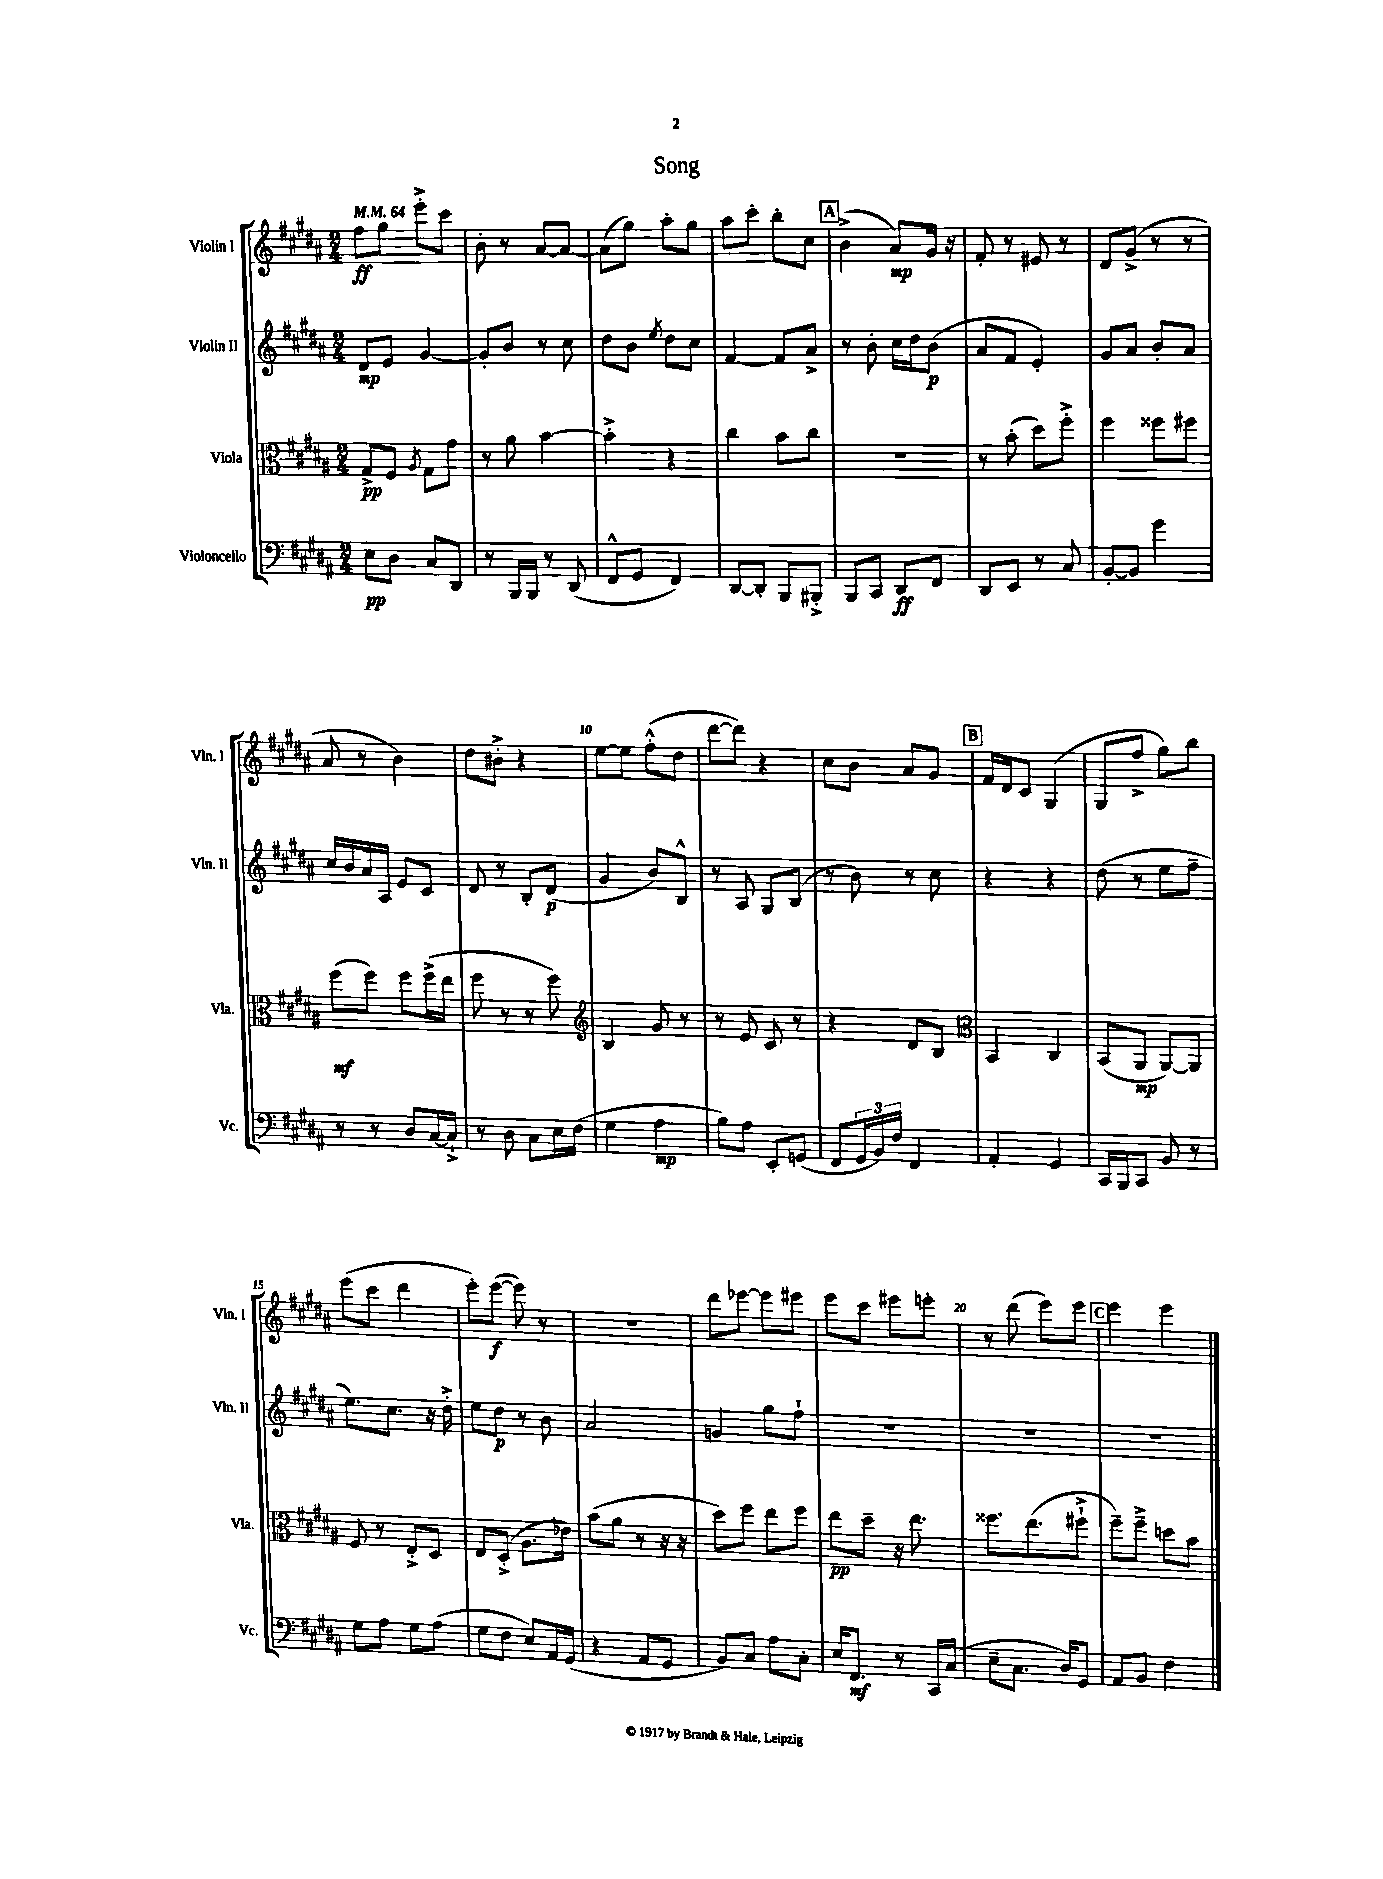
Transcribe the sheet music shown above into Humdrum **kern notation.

**kern	**kern	**kern	**kern
*staff4	*staff3	*staff2	*staff1
*clefF4	*clefC3	*clefG2	*clefG2
*k[f#c#g#d#a#]	*k[f#c#g#d#a#]	*k[f#c#g#d#a#]	*k[f#c#g#d#a#]
*M2/4	*M2/4	*M2/4	*M2/4
*MM64	*MM64	*MM64	*MM64
8E	8G#^	8d#	8ff#
8D#	8F#	8e	8gg#
.	8qA#	.	.
8C#	8G#	[4g#	8eee'^
8DD#	8g#	.	8ccc#
=	=	=	=
8r	8r	8g#']	8b'
16BBB	8a#	8b	8r
16BBB	.	.	.
8r	[4b	8r	[8a#
(8DD#	.	8cc#	8a#_
=	=	=	=
8FF#^^	4b'^]	8dd#	(8a#]
8GG#	.	8b	8gg#)
.	.	8qee	.
4FF#)	4r	8dd#	8aa#'
.	.	8cc#	8gg#
=	=	=	=
[8DD#	4cc#	[4f#	8aa#
8DD#']	.	.	8ccc#'
8BBB	8b	8f#]	8bb'
8BBB#'^	8cc#	8a#^	8cc#
=	=	=	=
8BBB	2r	8r	(4b^
8CC#	.	8b'	.
8DD#	.	16cc#	8a#)
.	.	16dd#	.
8FF#	.	(8b	16g#
.	.	.	16r
=	=	=	=
8DD#	8r	8a#	8f#'
8EE	(8b'	8f#	8r
8r	8dd#)	4e')	8e#
8C#	8ff#'^	.	8r
=	=	=	=
[8BB'	4ff#	8g#	8d#
8BB]	.	8a#	(8g#^
4g#	8ff##	8b'	8r
.	8ff#	8a#	8r
=	=	=	=
8r	(8ff#	16cc#	8a#
.	.	16b	.
8r	8ff#)	16a#	8r
.	.	16A#	.
8D#	8ff#	8e	4b)
[16C#	(16ff#^	8c#	.
16C#`^]	16ee	.	.
=	=	=	=
8r	8ff#	8d#	8dd#
8D#	8r	8r	8b#'^
8C#	8r	8B'	4r
16E	8ff#)	(8d#	.
(16F#	.	.	.
=	=	=	=
*	*clefG2	*	*
4G#	4B	4g#	[8ee
.	.	.	8ee]
4A#	8g#	8b)	(8ff#'^^
.	8r	8B^^	8dd#
=	=	=	=
8B)	8r	8r	[8ddd#
8A#	8e	8A#	8ddd#])
8EE'	8c#	8G#	4r
(8GG	8r	(8B	.
=	=	=	=
8FF#	4r	8r	8cc#
24GG#	.	8b)	8b
24BB)	.	.	.
24F#	.	.	.
4FF#	8d#	8r	8a#
.	8B	8cc#	8g#
=	=	=	=
*	*clefC3	*	*
4AA#'	4BB	4r	16f#
.	.	.	16d#
.	.	.	8c#
4GG#	4C#	4r	(4G#
=	=	=	=
16CC#	(8BB	(8dd#	8G#
16BBB	.	.	.
8CC#	8AA#	8r	8ff#^
8BB	[8AA#)	8ee	8gg#)
8r	8AA#]	8ff#~	8bb
=	=	=	=
8G#	8F#	8.ee)	(8eee
8A#	8r	.	8ccc#
.	.	8.cc#	.
8G#	8E'^	.	4ddd#
(8A#	8D#	16r	.
.	.	16dd#'^	.
=	=	=	=
8G#	8E	8ee	8eee')
8F#	(8D#'^	8dd#	([8eee
8E)	8.A#	8r	8eee])
16AA#	.	8b	8r
(16GG#	16e-)	.	.
=	=	=	=
4r	(8b	2a#	2r
.	8a#	.	.
8AA#	8r	.	.
8GG#	16r	.	.
.	16r	.	.
=	=	=	=
8BB)	8dd#)	4g	8ddd#
8C#	8ff#	.	[8eee-
8A#	8ee	8gg#	8eee-]
8C#'	8ff#	8ff#`	8eee#
=	=	=	=
16E	8ee	2r	8eee
8.FF#	.	.	.
.	8dd#~	.	8ccc#
8r	16r	.	8eee#
.	8.ee	.	.
16CC#	.	.	8eee'
(16C#	.	.	.
=	=	=	=
8E~	8.ff##	2r	8r
8.C#	.	.	(8ddd#
.	(8.ee	.	.
.	.	.	8eee)
16D#)	.	.	.
8GG#	8ff#`^	.	8eee
=	=	=	=
8AA#	8ff#~)	2r	4eee
8BB	8ff#~^	.	.
4F#	8dd	.	4eee
.	8b	.	.
==	==	==	==
*-	*-	*-	*-
